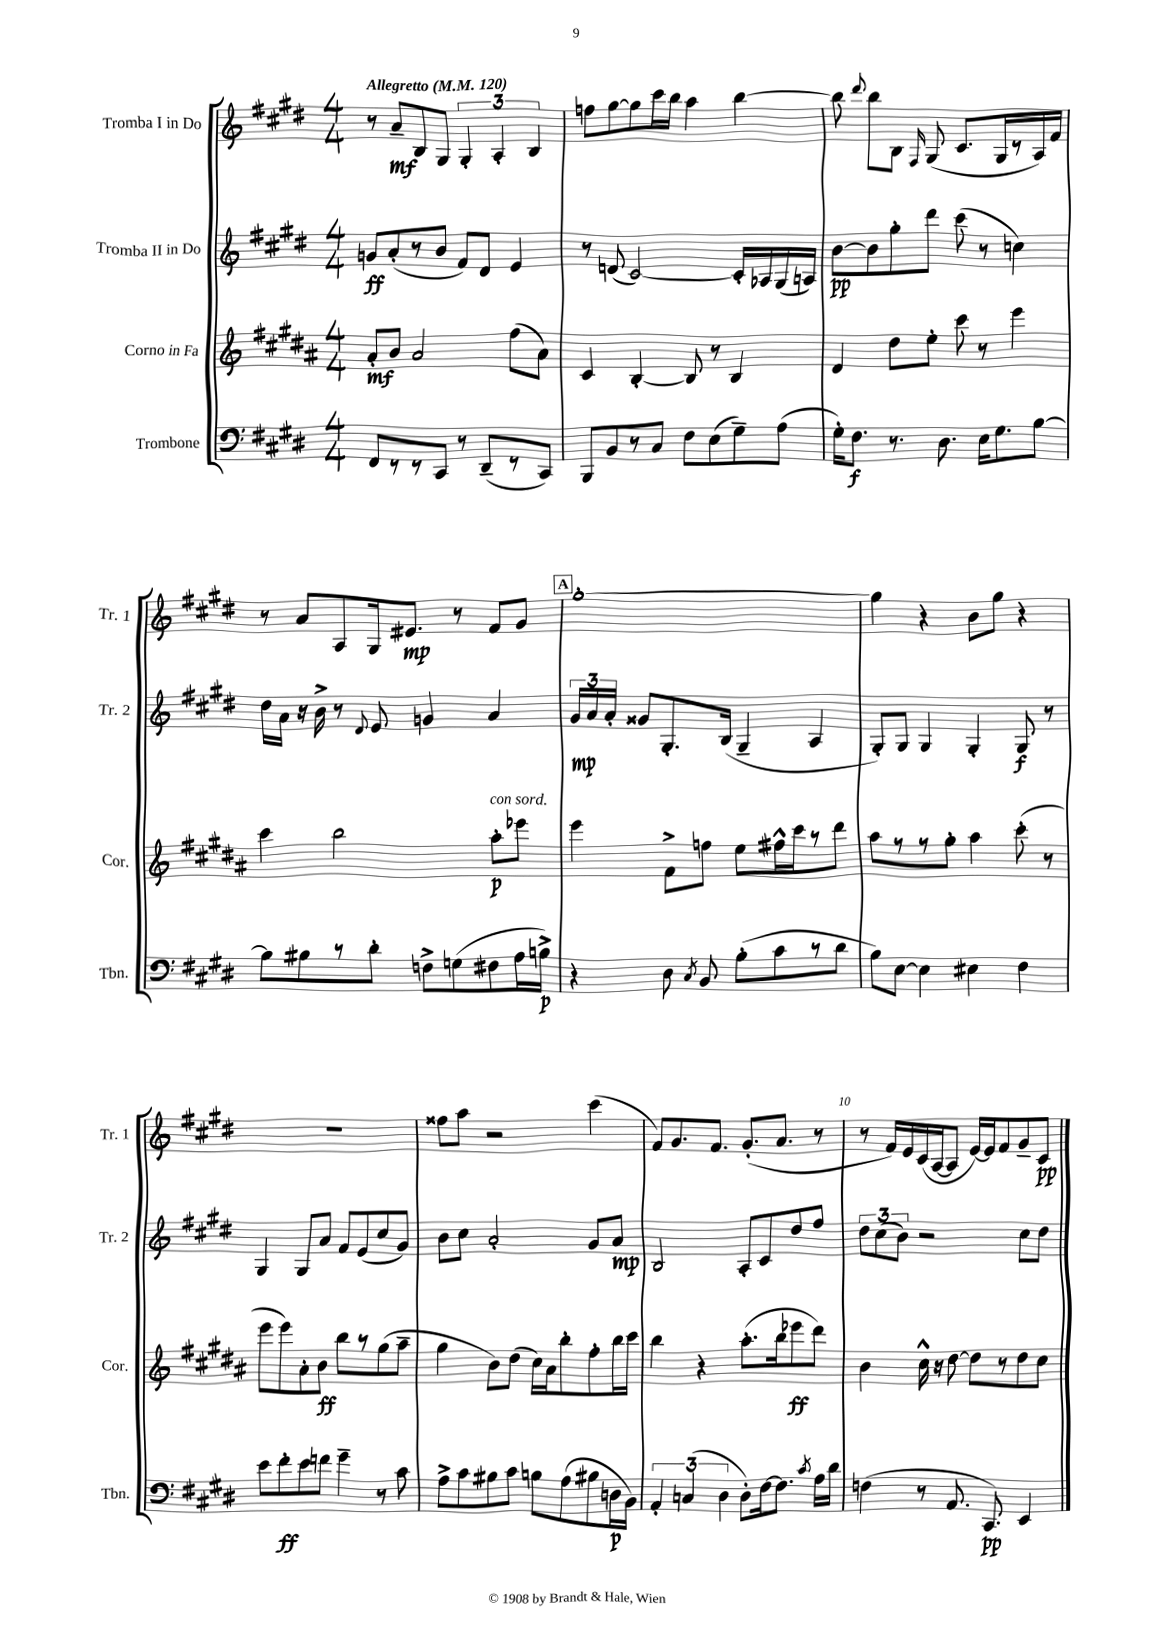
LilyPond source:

<<
\new StaffGroup <<
\new Staff = "s0" \with { instrumentName = "Tromba I in Do" shortInstrumentName = "Tr. 1" } {
    \clef treble \key e \major \numericTimeSignature \time 4/4 \tempo "Allegretto" 4 = 120
    \autoBeamOff r8 a'8[--\mf b8 gis8] \tuplet 3/2 { gis4-. a4-. b4 } |
    f''8[ gis''8~ gis''8 cis'''16 b''16] a''4 b''4~ |
    b''8 \appoggiatura { dis'''8 } b''8[ b8] \grace { fis16 } gis8( cis'8.[ gis16 r8 a16) fis'16] |
    r8 a'8[ a8 gis16 eis'8.]\mp r8 fis'8[ gis'8] |
    \mark \markup { \box "A" } gis''1~-. |
    gis''4 r4 b'8[ gis''8] r4 |
    R1 |
    fisis''8[ a''8] r2 cis'''4( |
    fis'8[) gis'8. fis'8.] gis'8.[-.( a'8.] r8 |
    r8 fis'16[) e'16 cis'16( a16~ a8] e'16[~) e'16 fis'8 gis'8-- cis'8]\pp \bar "|." |
}
\new Staff = "s1" \with { instrumentName = "Tromba II in Do" shortInstrumentName = "Tr. 2" } {
    \clef treble \key e \major \numericTimeSignature \time 4/4
    \autoBeamOff g'8[\ff a'8-.( r8 b'8] fis'8[) dis'8] e'4 |
    r8 d'8( cis'2~) cis'16[-. aes16 gis16( a16]) |
    b'8[~\pp b'8 gis''8-. dis'''8] cis'''8( r8 c''4) |
    dis''16[ a'16] r16 b'16-> r8 \appoggiatura { dis'8 } e'8 g'4 a'4 |
    \mark \markup { \box "A" } \tuplet 3/2 { gis'16[\mp a'16 a'16]-. } gisis'8[ gis8.-. b16]( gis4-- a4 |
    gis8[-.) gis8] gis4 gis4-. gis8\f r8 |
    gis4 gis8[ a'8] fis'8[ e'8( cis''8 gis'8]) |
    b'8[ cis''8] a'2-. gis'8[ a'8]\mp |
    b2 a8[-. cis'8 dis''8 fis''8] |
    \tuplet 3/2 { dis''8[ cis''8( b'8]) } r2 cis''8[ dis''8] \bar "|." |
}
\new Staff = "s2" \with { instrumentName = "Corno in Fa" shortInstrumentName = "Cor." } {
    \clef treble \key b \major \numericTimeSignature \time 4/4
    \autoBeamOff ais'8[-.\mf b'8] ais'2 fis''8[( ais'8]) |
    cis'4 b4~-. b8 r8 b4 |
    dis'4 dis''8[ e''8]-. cis'''8 r8 e'''4 |
    cis'''4 b''2 ais''8[-.\p^\markup { \italic "con sord." } ees'''8] |
    \mark \markup { \box "A" } e'''4 fis'8[-> f''8] e''8[ fis''16-^ cis'''16 r8 dis'''8] |
    ais''8[ r8 r8 gis''8]-. ais''4 cis'''8-.( r8 |
    e'''8[ e'''8) ais'8-. b'8]\ff b''8[ r8 gis''8( ais''8]-- |
    gis''4 b'8[) dis''8]( cis''16[) ais'16 b''8-. fis''8-. b''16 cis'''16] |
    b''4 r4 ais''8.[-.( b''16 ees'''8\ff dis'''8]) |
    b'4 cis''16-^ r16 dis''8~ dis''8[ r8 dis''8 cis''8] \bar "|." |
}
\new Staff = "s3" \with { instrumentName = "Trombone" shortInstrumentName = "Tbn." } {
    \clef bass \key e \major \numericTimeSignature \time 4/4
    \autoBeamOff fis,8[ r8 r8 cis,8] r8 dis,8[--( r8 cis,8]) |
    b,,8[ b,8 r8 cis8] fis8[ e8( gis8--) a8]( |
    gis16[-.) fis8.]\f r8. dis8. e16[ gis8. b8]~ |
    b8[ bis8 r8 dis'8]-. f8[-> g8( fis8 a16 b16]->\p) |
    \mark \markup { \box "A" } r4 dis8 \acciaccatura { cis8 } b,8 b8[-.( cis'8 r8 dis'8] |
    b8[) e8]~ e4 eis4 fis4 |
    e'8[ fis'8-.\ff e'8 f'8] gis'4-- r8 cis'8 |
    a8[-> cis'8 bis8 cis'8] b8[ a8( bis8 d16\p b,16]) |
    \tuplet 3/2 { a,4-. c4( dis4 } dis8[-.) fis16~ fis8.] \acciaccatura { cis'8 } a16[ dis'16] |
    f4( r8 a,8. cis,8.\pp) e,4 \bar "|." |
}
>>
>>
\layout { \context { \Score \override BarNumber.break-visibility = ##(#f #t #t) barNumberVisibility = #(every-nth-bar-number-visible 5) } }
